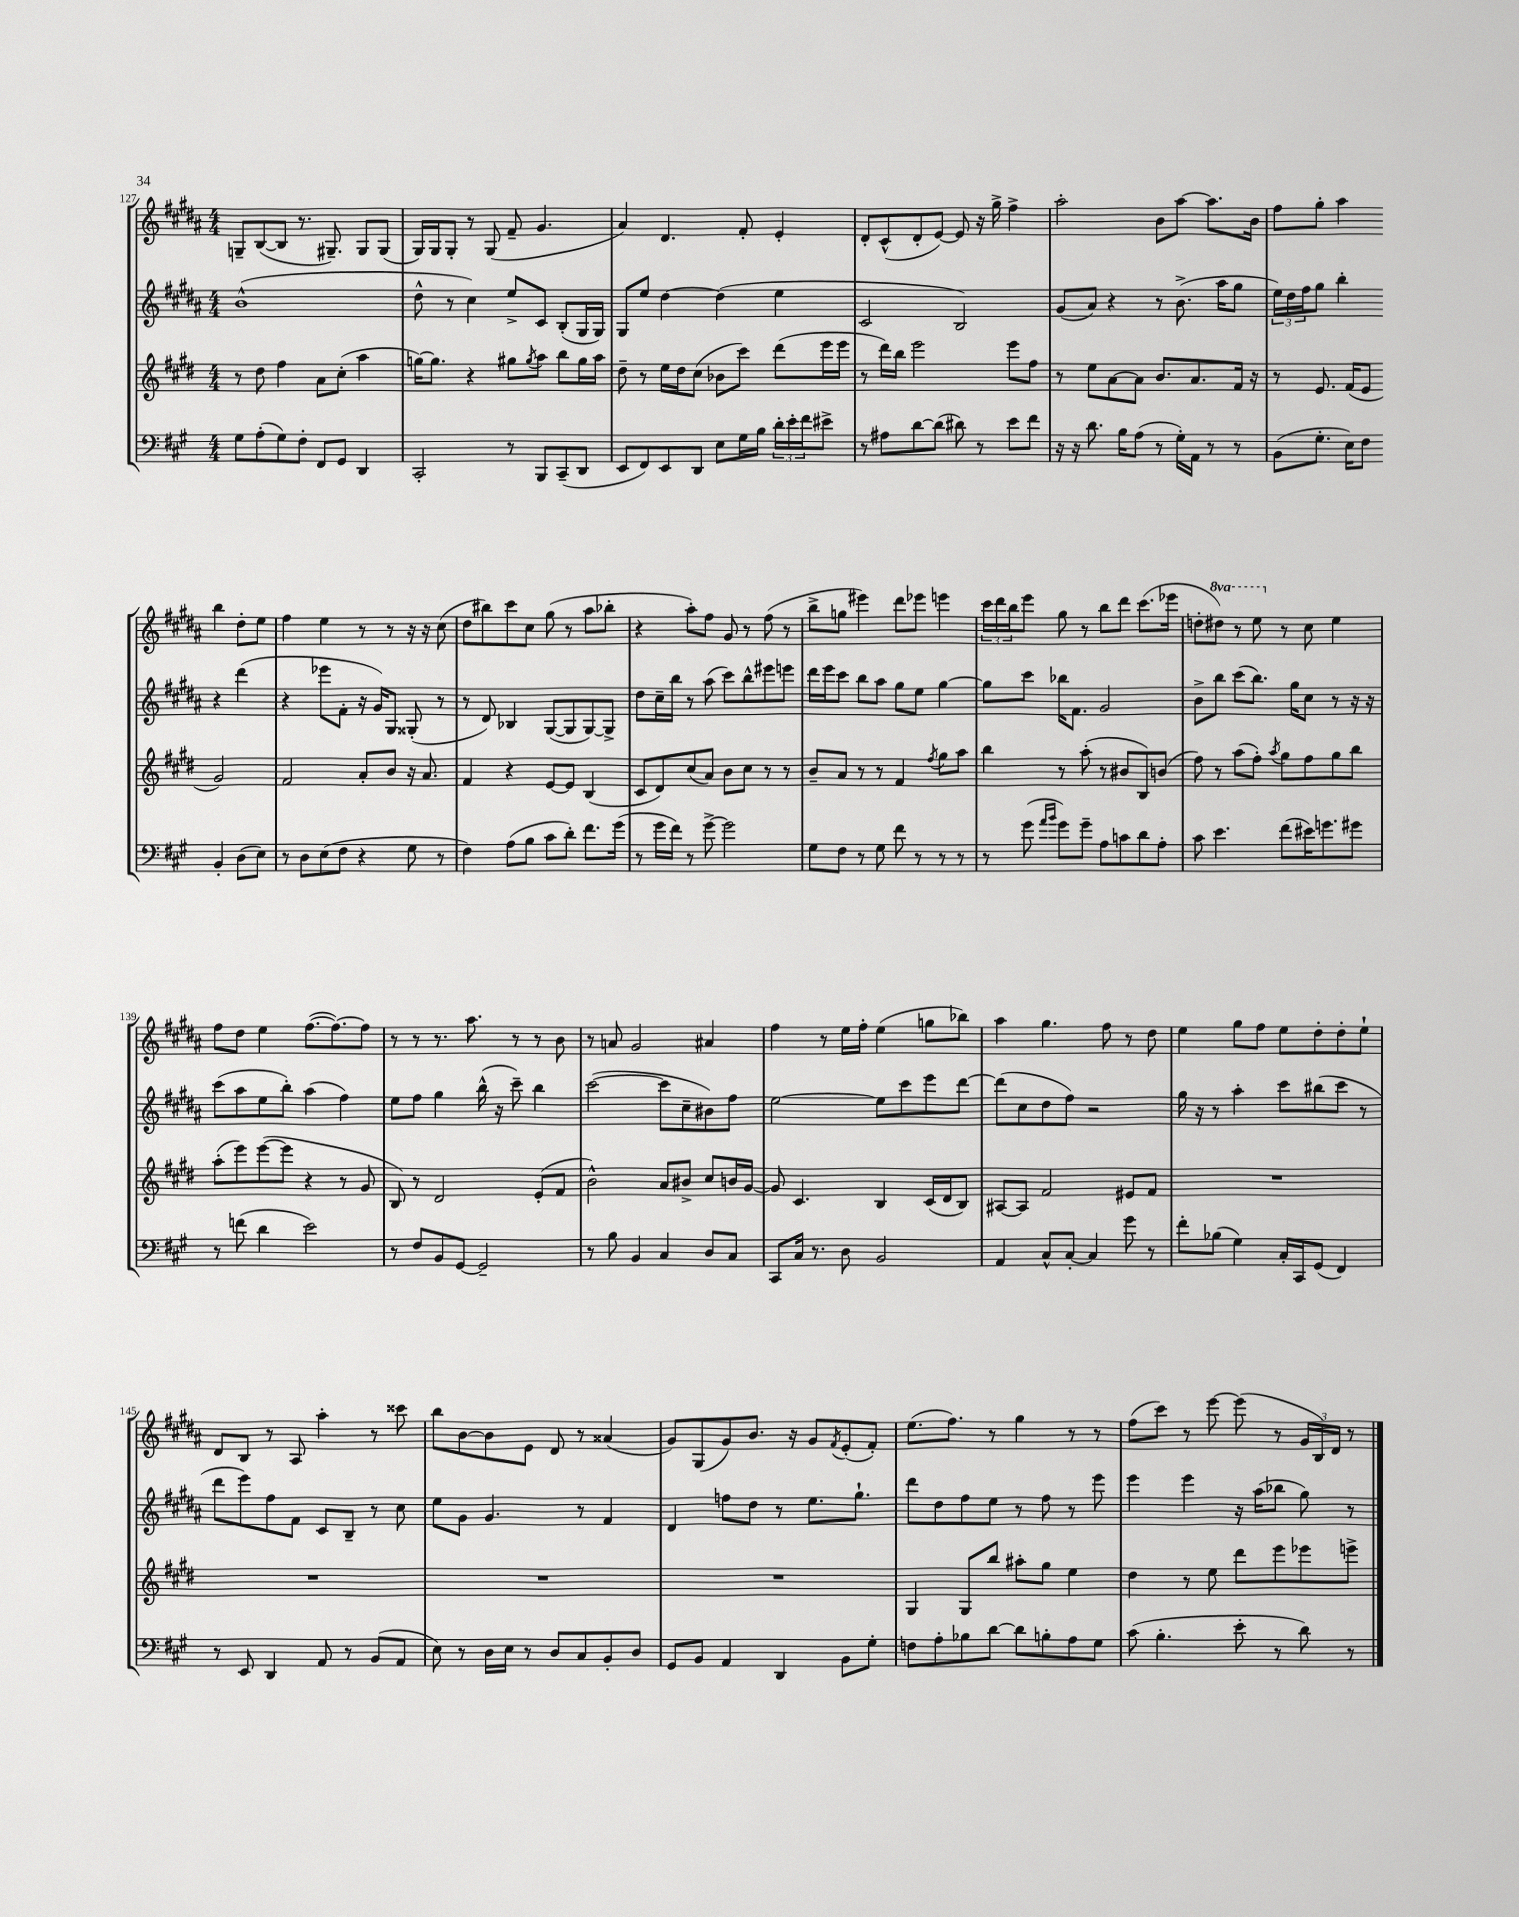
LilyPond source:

<<
\new StaffGroup <<
\new Staff = "s0" {
    \clef treble \key b \major \numericTimeSignature \time 4/4 \set Staff.ottavationMarkups = #ottavation-simple-ordinals
    g8-- b8~( b8 r8. gis8.--) gis8 gis8( |
    gis16) gis16 gis8-. r8 gis8( fis'8-- gis'4. |
    ais'4) dis'4. fis'8-. e'4-. |
    dis'8-. cis'8-^( dis'8-. e'8~) e'8 r16 gis''16-> fis''4-> |
    ais''2-. b'8 ais''8~ ais''8. b'16 |
    fis''8 gis''8-. ais''4 b''4 dis''8-. e''8 |
    fis''4 e''4 r8 r8 r16 r16 cis''8( |
    dis''8 bis''8) cis'''8 cis''8 gis''8( r8 ais''8 bes''8-. |
    r4 ais''8-.) fis''8 gis'8 r8 fis''8( r8 |
    b''8-> g''8 eis'''4) dis'''8 ees'''8 e'''4 |
    \tuplet 3/2 { cis'''16 dis'''16 b''16 } e'''8 gis''8 r8 b''8 dis'''8 cis'''8.( ees'''16 |
    d''8-. \ottava #1 dis'''!8) r8 e'''8 \ottava #0 r8 cis''8 e''4 |
    fis''8 dis''8 e''4 fis''8.~( fis''8.~) fis''8 |
    r8 r8 r8. ais''8. r8 r8 b'8 |
    r8 a'8 gis'2 ais'4 |
    fis''4 r8 e''16 fis''16-. e''4( g''8 bes''8) |
    ais''4 gis''4. fis''8 r8 dis''8 |
    e''4 gis''8 fis''8 e''8 dis''8-. dis''8-. e''8-! |
    dis'8 b8 r8 ais8 ais''4-. r8 cisis'''8 |
    b''8 b'8~ b'8 e'8 dis'8 r8 aisis'4( |
    gis'8) gis8( gis'8) b'8. r16 gis'8 \acciaccatura { fis'8 } e'8-.( fis'8-.) |
    e''8.( fis''8.) r8 gis''4 r8 r8 |
    fis''8( cis'''8) r8 e'''8~ e'''8( r8 \tuplet 3/2 { gis'16 b16) dis'16 } r8 \bar "|." |
}
\new Staff = "s1" {
    \clef treble \key b \major \numericTimeSignature \time 4/4
    b'1-^( |
    dis''8-^ r8 cis''4) e''8-> cis'8 b8-.( gis16 gis16) |
    gis8 e''8 dis''4~ dis''4( e''4 |
    cis'2 b2) |
    gis'8( ais'8) r4 r8 b'8.->( ais''16 gis''8 |
    \tuplet 3/2 { e''16) dis''16 fis''16 } gis''8 b''4-. r4 dis'''4( |
    r4 ees'''8 fis'8-. r16 gis'16) gis8 gisis8-.( r8 |
    r8 dis'8) bes4 gis8~( gis8 gis8~) gis8-> |
    dis''8 cis''16-- b''16 r8 ais''8( cis'''8) b''8-^ eis'''8 e'''8 |
    dis'''16 e'''16 cis'''8 b''8 ais''8 gis''8 e''8 gis''4~ |
    gis''8 cis'''8 bes''16 fis'8. gis'2 |
    b'8-> b''8 cis'''8( b''8.) gis''16 cis''8 r8 r16 r16 |
    cis'''8( ais''8 e''8 b''8-.) ais''4( fis''4) |
    e''8 fis''8 gis''4 b''16-^( r16 cis'''8--) b''4 |
    cis'''2~( cis'''8 cis''8-- bis'8) fis''8 |
    e''2~ e''8 cis'''8 e'''8 dis'''8~ |
    dis'''8( cis''8 dis''8 fis''8) r2 |
    gis''16 r16 r8 ais''4-. cis'''8 bis''8( cis'''8 r8 |
    dis'''8 e'''8) fis''8 fis'8 cis'8 b8-- r8 cis''8 |
    e''8 gis'8 gis'4. r8 fis'4 |
    dis'4 f''8 dis''8 r8 e''8. gis''8.-! |
    dis'''8 dis''8 fis''8 e''8 r8 fis''8 r8 e'''8 |
    e'''4 e'''4 r16 ais''16( bes''8 gis''8) r8 \bar "|." |
}
\new Staff = "s2" {
    \clef treble \key e \major \numericTimeSignature \time 4/4
    r8 dis''8 fis''4 a'8 cis''8-.( a''4 |
    g''16~) g''8. r4 gis''8 \acciaccatura { gis''8 } a''8 b''8 gis''16 a''16 |
    dis''8-- r8 e''16 dis''16 cis''8( bes'8 cis'''8) dis'''8( e'''16 e'''16 |
    r8 dis'''16) b''16 e'''2 e'''8 fis''8 |
    r8 e''8 a'8~ a'8 b'8. a'8. fis'16 r16 |
    r8 e'8. fis'16( e'8 gis'2) |
    fis'2 a'8-. b'8 r16 a'8. |
    fis'4 r4 e'8~ e'8 b4( |
    cis'8 dis'8) cis''8( a'8) b'8 cis''8 r8 r8 |
    b'8-- a'8 r8 r8 fis'4 \acciaccatura { fis''8 } gis''8 a''8 |
    b''4 r8 a''8-.( r8 bis'8 b8) b'8( |
    fis''8) r8 a''8( fis''8-.) \acciaccatura { a''8 } gis''8 fis''8 gis''8 b''8 |
    a''8-.( e'''8) e'''8~( e'''8 r4 r8 gis'8 |
    b8) r8 dis'2 e'8-.( fis'8 |
    b'2-^) a'8 bis'8-> cis''8 b'16 gis'16~ |
    gis'8 cis'4. b4 cis'16( dis'16 b8) |
    ais8~ ais8 fis'2 eis'8 fis'8 |
    R1 |
    R1 |
    R1 |
    R1 |
    gis4 gis8 b''8 ais''8-. gis''8 e''4 |
    dis''4 r8 e''8 dis'''8 e'''8 ees'''8 e'''8-> \bar "|." |
}
\new Staff = "s3" {
    \clef bass \key a \major \numericTimeSignature \time 4/4
    gis8 a8-.( gis8) fis8-. fis,8 gis,8 d,4 |
    cis,2-. r8 b,,8 cis,8--( d,8 |
    e,8 fis,8) e,8 d,8 e8 gis16 b16 \tuplet 3/2 { d'16-. e'16-. fis'16 } eis'8-> |
    r8 ais8 d'8~ d'8( dis'8) r8 e'8 fis'8 |
    r16 r16 d'8. b16 a8( r8 gis16-.) a,16 r8 r8 |
    b,8( gis8.-. e16) fis8 b,4-. d8( e8) |
    r8 d8 e8( fis8 r4 gis8 r8 |
    fis4) a8( b8 cis'8 d'8-.) fis'8. gis'16( |
    r8 gis'16 fis'16) r8 gis'8~-> gis'2 |
    gis8 fis8 r8 gis8 fis'8 r8 r8 r8 |
    r8 gis'8( \grace { a'16 b'16 } gis'8) gis'8-- a8 c'8 d'8 a8-. |
    cis'8 e'4. fis'8( eis'16) g'8. gis'8 |
    r8 f'8( d'4 e'2) |
    r8 fis8 b,8 gis,8~ gis,2-- |
    r8 b8 b,4 cis4 d8 cis8 |
    cis,8 cis16 r8. d8 b,2 |
    a,4 cis8-^ cis8~-. cis4 gis'8 r8 |
    fis'8-. bes8( gis4) cis16-. cis,16 gis,8( fis,4) |
    r8 e,8 d,4 a,8 r8 b,8( a,8 |
    e8) r8 d16 e16 r8 d8 cis8 b,8-. d8 |
    gis,8 b,8 a,4 d,4 b,8 gis8-. |
    f8 a8-. bes8 d'8~ d'8 b8-. a8 gis8 |
    cis'8( b4.-. e'8-. r8 d'8) r8 \bar "|." |
}
>>
>>
\layout { \context { \Score currentBarNumber = #127 } }
